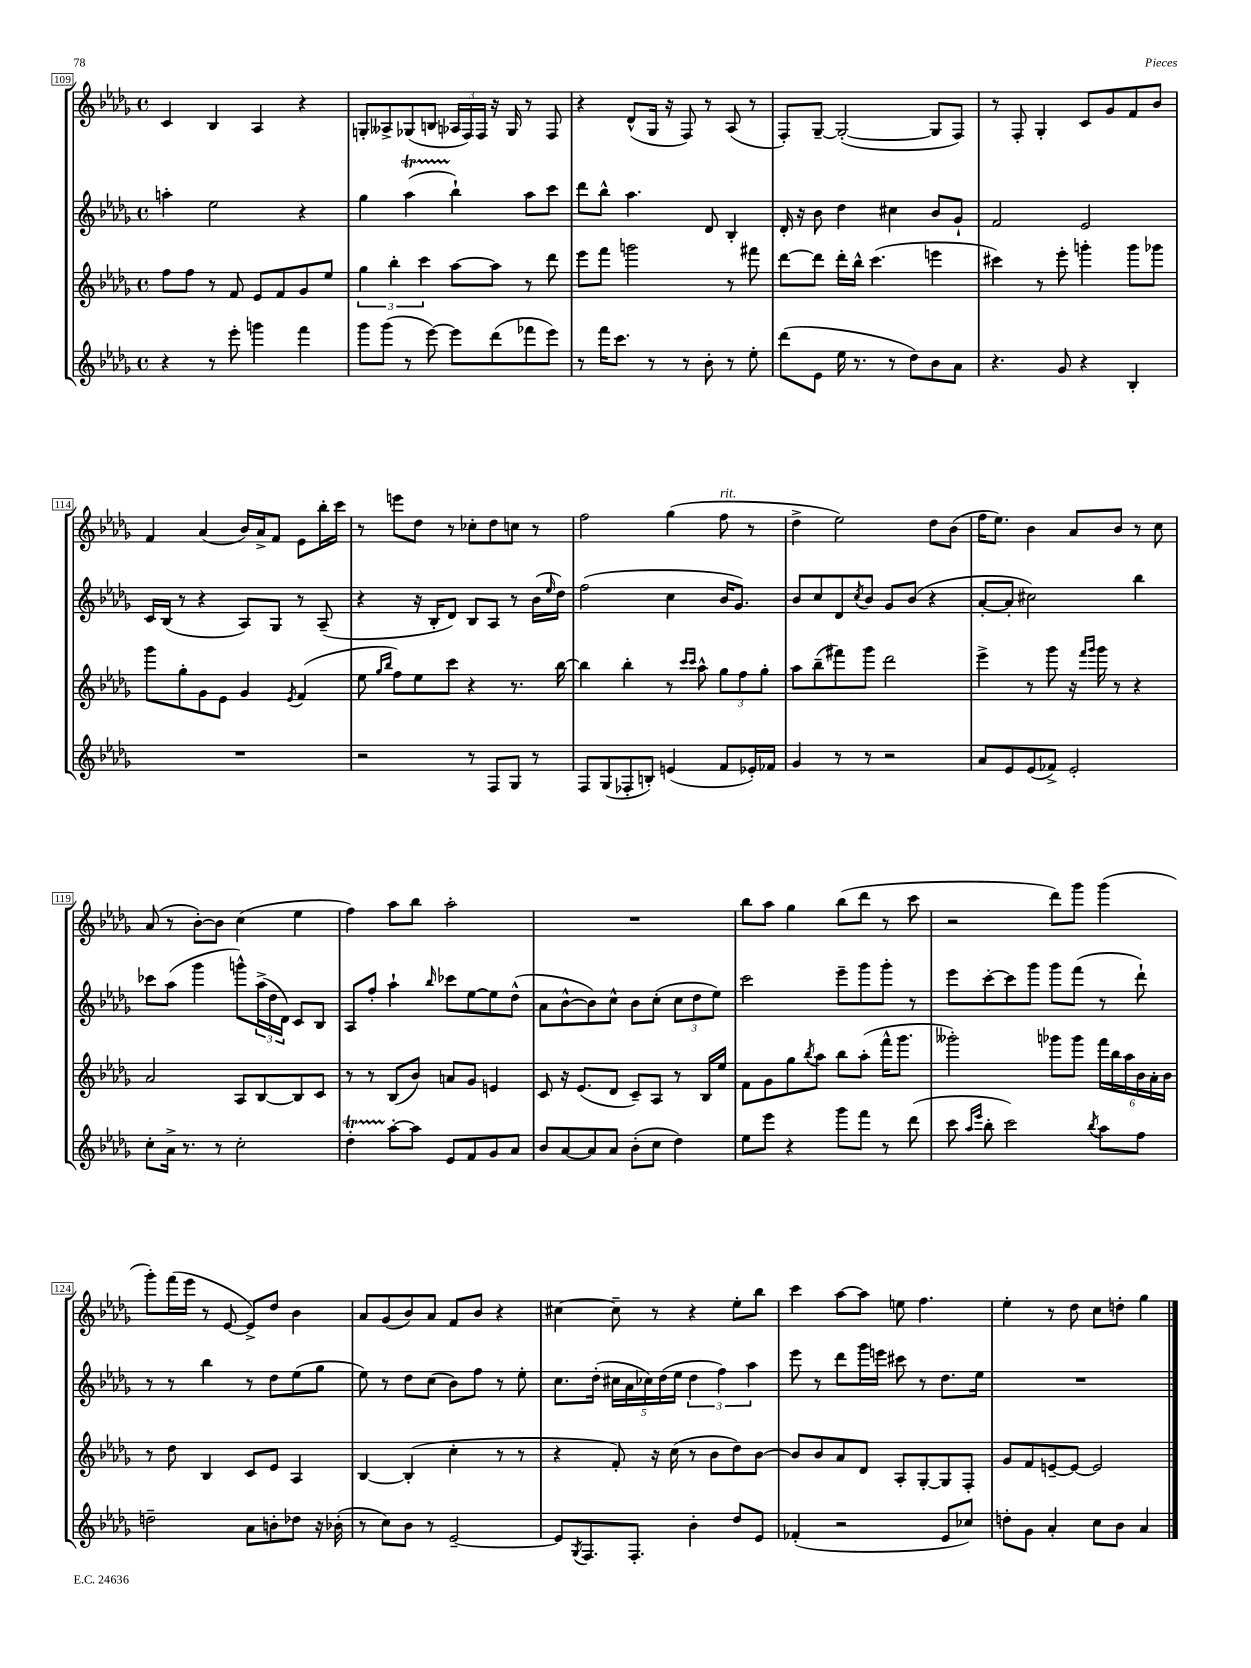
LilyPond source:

<<
\new StaffGroup <<
\new Staff = "s0" {
    \clef treble \key des \major \defaultTimeSignature \time 4/4
    c'4 bes4 aes4 r4 |
    g8-. aeses8-> ges8( b8 \tuplet 3/2 { aes16 f16) f16 } r16 ges16 r8 f8 |
    r4 des'8-^( ges16 r16 f8) r8 aes8( r8 |
    f8-.) ges8~-- ges2~-.( ges8 f8) |
    r8 f8-. ges4-. c'8 ges'8 f'8 bes'8 |
    f'4 aes'4( bes'16) aes'16-> f'8 ees'8 bes''16-. c'''16 |
    r8 e'''8 des''8 r8 ces''8-. des''8 c''8 r8 |
    f''2 ges''4( f''8^\markup { \italic "rit." } r8 |
    des''4-> ees''2) des''8 bes'8( |
    f''16 ees''8.) bes'4 aes'8 bes'8 r8 c''8 |
    aes'8( r8 bes'8~-.) bes'8 c''4( ees''4 |
    f''4) aes''8 bes''8 aes''2-. |
    R1 |
    bes''8 aes''8 ges''4 bes''8( des'''8 r8 c'''8 |
    r2 des'''8) ges'''8 ges'''4( |
    ges'''8-.) f'''16( ees'''16 r8 ees'8~ ees'8->) des''8 bes'4 |
    aes'8 ges'8( bes'8) aes'8 f'8 bes'8 r4 |
    cis''4~ cis''8-- r8 r4 ees''8-. bes''8 |
    c'''4 aes''8~ aes''8 e''8 f''4. |
    ees''4-. r8 des''8 c''8 d''8-. ges''4 \bar "|." |
}
\new Staff = "s1" {
    \clef treble \key des \major \defaultTimeSignature \time 4/4
    a''4-. ees''2 r4 |
    ges''4 aes''4\startTrillSpan( bes''4-!\stopTrillSpan) aes''8 c'''8 |
    des'''8 bes''8-^ aes''4. des'8 bes4-. |
    des'16-. r16 bes'8 des''4 cis''4 bes'8 ges'8-! |
    f'2 ees'2 |
    c'16 bes16( r8 r4 aes8) ges8 r8 aes8--( |
    r4 r16 bes16-. des'8) bes8 aes8 r8 bes'16( \grace { ees''16 } des''16) |
    f''2( c''4 bes'16 ges'8.) |
    bes'8 c''8 des'8 \acciaccatura { c''8 } bes'8 ges'8 bes'8( r4 |
    aes'8~-. aes'8-. cis''2) bes''4 |
    ces'''8 aes''8( ges'''4 g'''8-^) \tuplet 3/2 { aes''16->( des''16 des'16) } c'8 bes8 |
    aes8 f''8-. aes''4-! \grace { bes''16 } ces'''8 ees''8~ ees''8 des''8-^( |
    aes'8 bes'8~-^ bes'8) c''8-^ bes'8 c''8-.( \tuplet 3/2 { c''8 des''8 ees''8) } |
    c'''2 ees'''8-- ges'''8 ges'''8-. r8 |
    ees'''8 c'''8~-. c'''8 ges'''8 ges'''8 f'''8( r8 des'''8-!) |
    r8 r8 bes''4 r8 des''8 ees''8( ges''8 |
    ees''8) r8 des''8 c''8( bes'8) f''8 r8 ees''8-. |
    c''8. des''16-.( \tuplet 5/4 { cis''16 aes'16 ces''16) des''16( ees''16 } \tuplet 3/2 { des''4 f''4) aes''4 } |
    ees'''8 r8 des'''8 ges'''16 e'''16 cis'''8 r8 des''8. ees''16 |
    R1 \bar "|." |
}
\new Staff = "s2" {
    \clef treble \key des \major \defaultTimeSignature \time 4/4
    f''8 f''8 r8 f'8 ees'8 f'8 ges'8 ees''8 |
    \tuplet 3/2 { ges''4 bes''4-. c'''4 } aes''8~ aes''8 r8 des'''8 |
    ees'''8 f'''8 g'''2 r8 fis'''8 |
    des'''8~ des'''8 des'''16-. bes''16-^ c'''4.( e'''4 |
    cis'''4) r8 ees'''8-. g'''4-. g'''8 ges'''8 |
    ges'''8 ges''8-. ges'8 ees'8 ges'4 \acciaccatura { ees'8 } f'4( |
    ees''8 \grace { ges''16 bes''16 } f''8) ees''8 c'''8 r4 r8. bes''16~ |
    bes''4 bes''4-. r8 \grace { c'''16 c'''16 } aes''8-^ \tuplet 3/2 { ges''8 f''8 ges''8-. } |
    aes''8 bes''8--( fis'''8) ges'''8 des'''2 |
    ees'''4-> r8 ges'''8 r16 \grace { f'''16 ges'''16 } ges'''16 r8 r4 |
    aes'2 aes8 bes8~ bes8 c'8 |
    r8 r8 bes8( bes'8) a'8 ges'8 e'4 |
    c'8 r16 ees'8.( des'8 c'8--) aes8 r8 bes16 ees''16 |
    f'8 ges'8 ges''8 \acciaccatura { bes''8 } aes''8 bes''8 aes''8-.( f'''16-^ ges'''8. |
    geses'''2-.) ges'''8 ges'''8 \tuplet 6/4 { f'''16 bes''16 aes''16 bes'16 aes'16-. bes'16 } |
    r8 des''8 bes4 c'8 ees'8 aes4 |
    bes4~ bes4-.( c''4-. r8 r8 |
    r4 f'8-.) r16 c''16( r8 bes'8 des''8) bes'8~ |
    bes'8 bes'8 aes'8 des'8 aes8-. ges8~-. ges8 f8-. |
    ges'8 f'8 e'8~-- e'8~ e'2 \bar "|." |
}
\new Staff = "s3" {
    \clef treble \key des \major \defaultTimeSignature \time 4/4
    r4 r8 ees'''8-. g'''4 f'''4 |
    ges'''8 ges'''8( r8 ees'''8~) ees'''8 des'''8( fes'''8 ees'''8) |
    r8 f'''16 c'''8. r8 r8 bes'8-. r8 ees''8-. |
    des'''8( ees'8 ees''16 r8. r8 des''8) bes'8 aes'8 |
    r4. ges'8 r4 bes4-. |
    R1 |
    r2 r8 f8 ges8 r8 |
    f8 ges8( fes8-. b8-.) e'4( f'8 ees'16-.) fes'16 |
    ges'4 r8 r8 r2 |
    aes'8 ees'8 ees'8( fes'8->) ees'2-. |
    c''8-. aes'16-> r8. r8 c''2-. |
    des''4-.\startTrillSpan aes''8~-.\stopTrillSpan aes''8 ees'8 f'8 ges'8 aes'8 |
    bes'8 aes'8~ aes'8 aes'8 bes'8-.( c''8 des''4) |
    ees''8 ees'''8 r4 ges'''8 f'''8 r8 des'''8( |
    c'''8 \grace { aes''16 ees'''16 } bes''8-. c'''2) \acciaccatura { bes''8 } aes''8 f''8 |
    d''2-- aes'8 b'8-. des''8 r16 bes'16-.( |
    r8 c''8) bes'8 r8 ees'2~-- |
    ees'8 \acciaccatura { ges8 } f8. f8.-. bes'4-. des''8 ees'8 |
    fes'4-.( r2 ees'8 ces''8) |
    d''8-. ges'8 aes'4-. c''8 bes'8 aes'4 \bar "|." |
}
>>
>>
\layout { \context { \Score currentBarNumber = #109 \override BarNumber.stencil = #(make-stencil-boxer 0.1 0.3 ly:text-interface::print) } }
